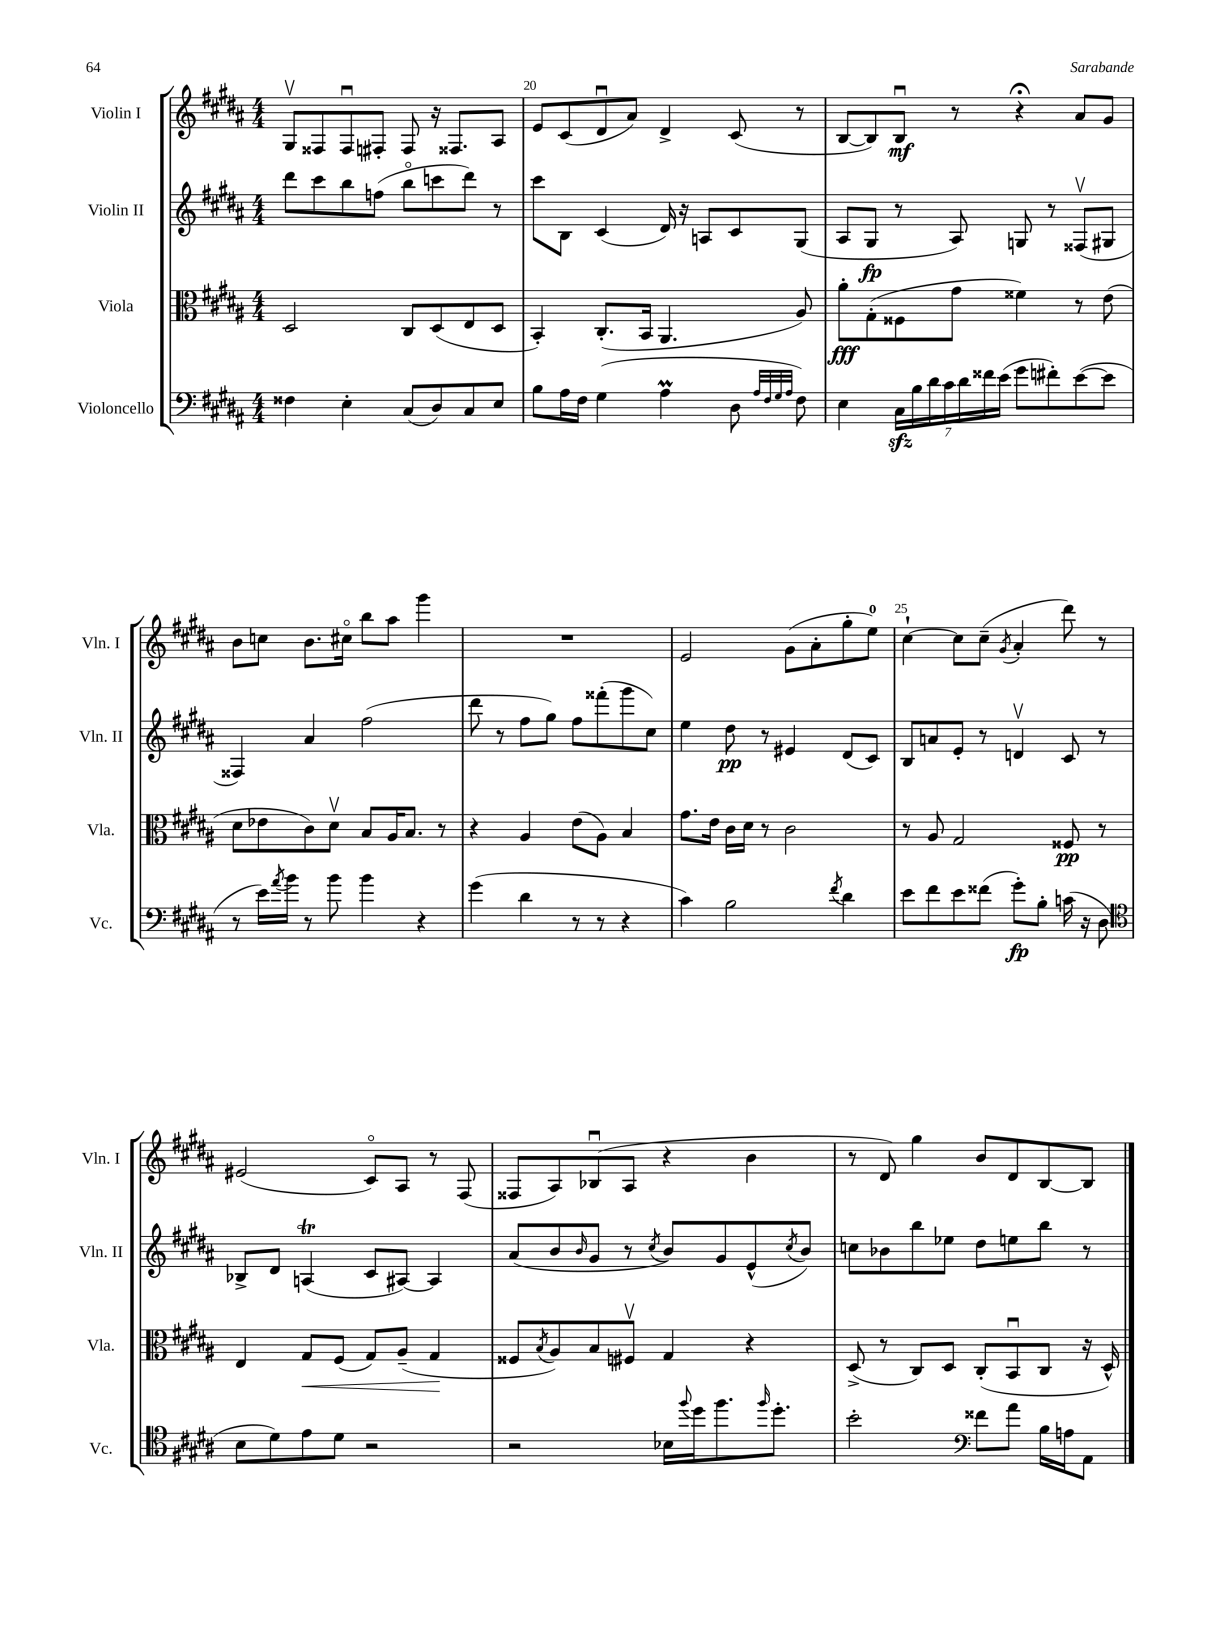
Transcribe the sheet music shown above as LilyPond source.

<<
\new StaffGroup <<
\new Staff = "s0" \with { instrumentName = "Violin I" shortInstrumentName = "Vln. I" } {
    \clef treble \key b \major \numericTimeSignature \time 4/4
    gis8\upbow fisis8 fisis8\downbow fis8-. fis8 r16 fisis8. ais8 |
    e'8 cis'8( dis'8\downbow ais'8) dis'4-> cis'8( r8 |
    b8~ b8) b8\downbow\mf r8 r4\fermata ais'8 gis'8 |
    b'8 c''8 b'8. cis''16\flageolet b''8 ais''8 gis'''4 |
    R1 |
    e'2 gis'8( ais'8-. gis''8-. e''8-0) |
    cis''4~-! cis''8 cis''8--( \acciaccatura { gis'8 } ais'4-. dis'''8) r8 |
    eis'2( cis'8\flageolet) ais8 r8 fis8( |
    fisis8 ais8) bes8\downbow( ais8 r4 b'4 |
    r8 dis'8) gis''4 b'8 dis'8 b8~ b8 \bar "|." |
}
\new Staff = "s1" \with { instrumentName = "Violin II" shortInstrumentName = "Vln. II" } {
    \clef treble \key b \major \numericTimeSignature \time 4/4
    dis'''8 cis'''8 b''8 f''8( b''8\flageolet c'''8 dis'''8) r8 |
    cis'''8 b8 cis'4( dis'16) r16 a8 cis'8 gis8( |
    ais8 gis8\fp r8 ais8) g8 r8 fisis8\upbow( gis8 |
    fisis4) ais'4 fis''2( |
    dis'''8 r8 fis''8 gis''8) fis''8 fisis'''8-.( gis'''8 cis''8) |
    e''4 dis''8\pp r8 eis'4 dis'8( cis'8) |
    b8 a'8 e'8-. r8 d'4\upbow cis'8 r8 |
    bes8-> dis'8 a4\trill( cis'8 ais8~) ais4 |
    ais'8( b'8 \grace { b'16 } gis'8 r8 \acciaccatura { cis''8 } b'8) gis'8 e'8-^( \acciaccatura { cis''8 } b'8) |
    c''8 bes'8 b''8 ees''8 dis''8 e''8 b''8 r8 \bar "|." |
}
\new Staff = "s2" \with { instrumentName = "Viola" shortInstrumentName = "Vla." } {
    \clef alto \key b \major \numericTimeSignature \time 4/4
    dis2 cis8 dis8( e8 dis8 |
    b,4-.) cis8.-.( b,16 ais,4. ais8) |
    ais'8-.\fff gis8-.( fisis8 gis'8 fisis'4) r8 e'8( |
    dis'8 ees'8 cis'8) dis'8\upbow b8 ais16 b8. r8 |
    r4 ais4 e'8( ais8) b4 |
    gis'8. e'16 cis'16 dis'16 r8 cis'2 |
    r8 ais8 gis2 fisis8\pp r8 |
    e4 gis8\< fis8( gis8) ais8--( gis4\! |
    fisis8 \acciaccatura { b8 } ais8) b8 fis8\upbow gis4 r4 |
    dis8->( r8 cis8) dis8 cis8-.( b,8\downbow cis8 r16 dis16-^) \bar "|." |
}
\new Staff = "s3" \with { instrumentName = "Violoncello" shortInstrumentName = "Vc." } {
    \clef bass \key b \major \numericTimeSignature \time 4/4
    fisis4 e4-. cis8( dis8) cis8 e8 |
    b8 ais16 fis16 gis4( ais4\prall dis8 \grace { ais32 fis32 gis32 ais32 } fis8) |
    e4 \tuplet 7/4 { cis16\sfz b16 dis'16 cis'16 dis'16 fisis'16 e'16( } gis'8 fis'8-.) e'8~( e'8 |
    r8 e'16) \acciaccatura { ais'8 } b'16 r8 b'8 b'4 r4 |
    gis'4( dis'4 r8 r8 r4 |
    cis'4) b2 \acciaccatura { fis'8 } dis'4 |
    e'8 fis'8 e'8 fisis'8( gis'8-.\fp) b8-. c'16( r16 dis8 |
    \clef tenor b8 dis'8) e'8 dis'8 r2 |
    r2 bes16 \appoggiatura { fis''8 } dis''16 fis''8. \grace { fis''16 } dis''8.-. |
    b'2-. \clef bass fisis'8 ais'8 b16 a16 ais,8 \bar "|." |
}
>>
>>
\layout { \context { \Score currentBarNumber = #19 \override BarNumber.break-visibility = ##(#f #t #t) barNumberVisibility = #(every-nth-bar-number-visible 5) } }
